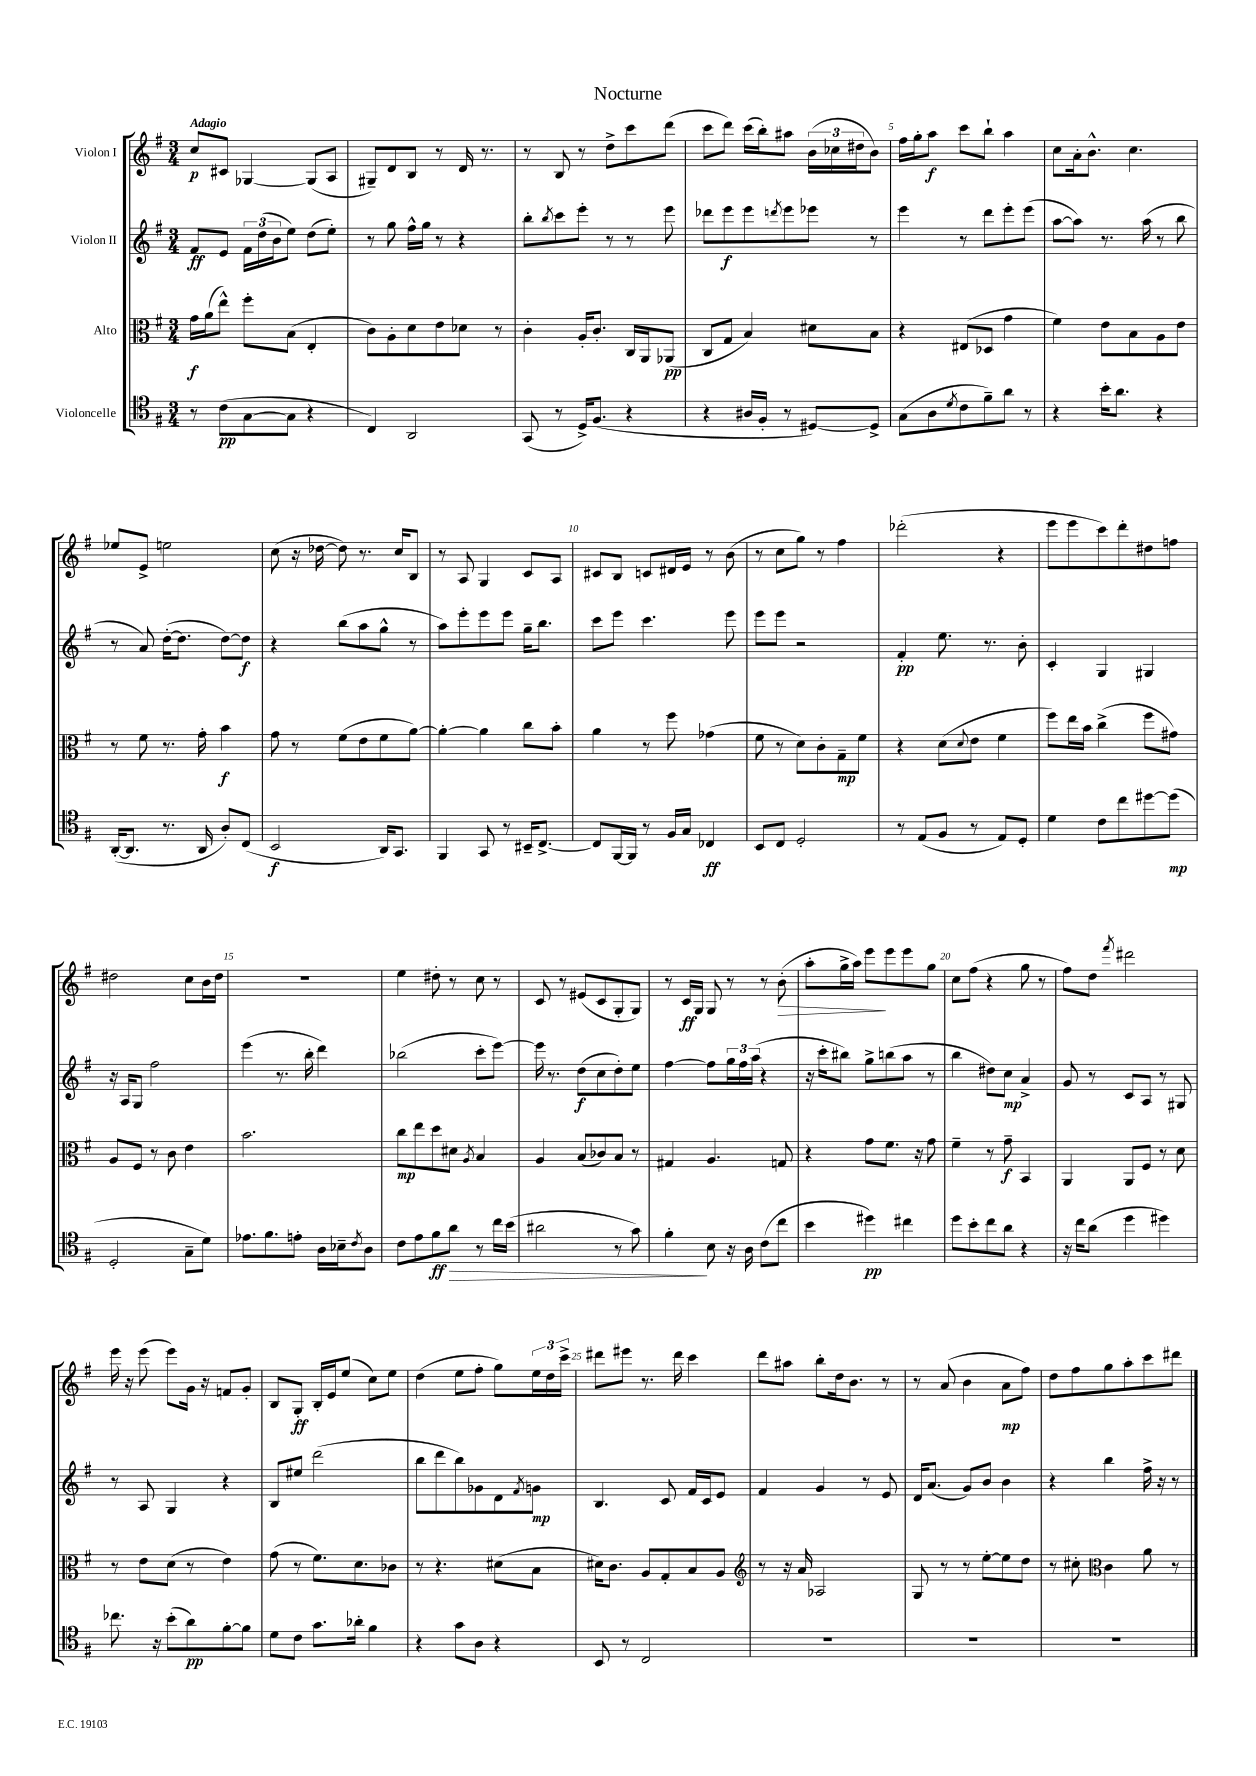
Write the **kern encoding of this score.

**kern	**dynam	**kern	**dynam	**kern	**dynam	**kern	**dynam
*part4	*part4	*part3	*part3	*part2	*part2	*part1	*part1
*staff4	*staff4	*staff3	*staff3	*staff2	*staff2	*staff1	*staff1
*I"Violoncelle	*	*I"Alto	*	*I"Violon II	*	*I"Violon I	*
*clefC4	*	*clefC3	*	*clefG2	*	*clefG2	*
*k[f#]	*	*k[f#]	*	*k[f#]	*	*k[f#]	*
*M3/4	*	*M3/4	*	*M3/4	*	*M3/4	*
=1	=1	=1	=1	=1	=1	=1	=1
!	!	!	!	!	!	!LO:TX:a:B:t=Adagio	!
8r	.	16g\LL	f	8f#/L	ff	8cc/L	p
.	.	(16a\J	.	.	.	.	.
(8c\L	pp	8ee^^\J)	.	8e/J	.	8c#X/J	.
[8G\	.	8ff#'\L	.	24f#\LL	.	[4G-X/	.
.	.	.	.	(24dd\	.	.	.
.	.	.	.	24b\J	.	.	.
8G\J]	.	(8B\J	.	8ee\J)	.	.	.
4r	.	4E'/	.	(8dd\L	.	(8G-/L]	.
.	.	.	.	8ee'\J)	.	8A/J	.
=2	=2	=2	=2	=2	=2	=2	=2
4C/)	.	8c\L)	.	8r	.	8G#X~/L)	.
.	.	8A'\	.	8gg\	.	8d/	.
2AA/	.	8d\	.	16ff#^^\LL	.	8B/J	.
.	.	.	.	16gg\JJ	.	.	.
.	.	8e\	.	8r	.	8r	.
.	.	8d-X\J	.	4r	.	16d/	.
.	.	.	.	.	.	8.r	.
.	.	8r	.	.	.	.	.
=3	=3	=3	=3	=3	=3	=3	=3
(8GG/	.	4c'\	.	8bb'\L	.	8r	.
.	.	.	.	8qbb/	.	.	.
8r	.	.	.	8ccc\	.	8B/	.
16D^/KL)	.	16A'/KL	.	8eee'\J	.	8r	.
(8.F#/J	.	8.c'/J	.	.	.	.	.
.	.	.	.	8r	.	8dd^\L	.
4r	.	16C/LL	.	8r	.	8ccc\	.
.	.	16AA/J	.	.	.	.	.
.	.	(8AA-X/J	pp	8eee\	.	(8ddd\J	.
=4	=4	=4	=4	=4	=4	=4	=4
4r	.	8C/L	.	8ddd-X\L	.	8ccc\L	.
.	.	8G/J	.	8eee\	f	8ddd\J)	.
16A#X/LL	.	4B/)	.	8eee\	.	(16ccc\LL	.
16F#'/JJ	.	.	.	.	.	16bb'\J)	.
.	.	.	.	8qdddn/	.	.	.
8r	.	.	.	8eee\	.	8aa#X\J	.
[8D#X/L)	.	8d#X\L	.	8eee-X\J	.	(24b\LL	.
.	.	.	.	.	.	24cc-X\	.
.	.	.	.	.	.	24dd#X\J	.
8D#^/J]	.	8B\J	.	8r	.	8b\J)	.
=5	=5	=5	=5	=5	=5	=5	=5
(8G\L	.	4r	.	4eee\	.	16ff#\LL	.
.	.	.	.	.	.	16gg'\J	.
8A\	.	.	.	.	.	8aa\J	f
8qd/	.	.	.	.	.	.	.
8c\	.	(8E#X/L	.	8r	.	8ccc\L	.
8f#~\)	.	8D-X/J	.	8ddd\L	.	8bb`\J	.
8a\J	.	4g\	.	8eee'\	.	4aa\	.
8r	.	.	.	(8eee\J	.	.	.
=6	=6	=6	=6	=6	=6	=6	=6
4r	.	4f#\)	.	[8aa\L	.	8cc\L	.
.	.	.	.	8aa\J])	.	16a'\k	.
.	.	.	.	.	.	8.b^^\J	.
16b'\KL	.	8e\L	.	8.r	.	.	.
8.a\J	.	.	.	.	.	.	.
.	.	8B\	.	.	.	4.cc\	.
.	.	.	.	(16aa\	.	.	.
4r	.	8A\	.	8r	.	.	.
.	.	8e\J	.	8bb\	.	.	.
!!LO:LB:g=z
=7	=7	=7	=7	=7	=7	=7	=7
([16AA'/KL	.	8r	.	8r	.	8ee-X/L	.
8.AA/J]	.	.	.	.	.	.	.
.	.	8f#\	.	8a/)	.	8e^/J	.
8.r	.	8.r	.	([16dd'\KL	.	2een\	.
.	.	.	.	8.dd\J]	.	.	.
16AA/	.	16g'\	.	.	.	.	.
8A'/L)	.	4b\	f	[8dd\L)	.	.	.
(8C/J	.	.	.	8dd\J]	f	.	.
=8	=8	=8	=8	=8	=8	=8	=8
2BB/	f	8g\	.	4r	.	(8cc\	.
.	.	8r	.	.	.	16r	.
.	.	.	.	.	.	[16dd-X\	.
.	.	(8f#\L	.	(8bb\L	.	8dd-\])	.
.	.	8e\	.	8aa\	.	8.r	.
16AA/KL)	.	8f#\	.	8gg^^\J	.	.	.
8.GG/J	.	.	.	.	.	16cc/KL	.
.	.	[8a\J)	.	8r	.	8B/J	.
=9	=9	=9	=9	=9	=9	=9	=9
4FF#/	.	4a'\_	.	8aa\L)	.	8r	.
.	.	.	.	8eee'\	.	8A/	.
8GG/	.	4a\]	.	8eee\	.	4G/	.
8r	.	.	.	8eee\J	.	.	.
16BB#X~/KL	.	8cc\L	.	16gg~\KL	.	8c/L	.
[8.C^/J	.	.	.	8.bb\J	.	.	.
.	.	8b'\J	.	.	.	8A/J	.
=10	=10	=10	=10	=10	=10	=10	=10
8C/L]	.	4a\	.	8ccc\L	.	8c#X/L	.
[16FF#/L	.	.	.	8eee\J	.	8B/J	.
16FF#/JJ]	.	.	.	.	.	.	.
8r	.	8r	.	4.ccc\	.	8cn/L	.
16F#/LL	.	8ff#\	.	.	.	16d#X/L	.
16G/JJ	.	.	.	.	.	16e/JJ	.
4C-X/	ff	(4g-X\	.	.	.	8r	.
.	.	.	.	8eee\	.	(8b\	.
=11	=11	=11	=11	=11	=11	=11	=11
8BB/L	.	8f#\	.	8eee\L	.	8r	.
8C/J	.	8r	.	8eee\J	.	8cc\L	.
2D'/	.	8d\L)	.	2r	.	8gg\J)	.
.	.	8c'\	.	.	.	8r	.
.	.	8G~\	mp	.	.	4ff#\	.
.	.	8f#\J	.	.	.	.	.
=12	=12	=12	=12	=12	=12	=12	=12
8r	.	4r	.	4f#'/	pp	(2ddd-X'\	.
(8E/L	.	.	.	.	.	.	.
8F#/J	.	(8d\L	.	8.ee\	.	.	.
.	.	8qqd/	.	.	.	.	.
8r	.	8e\J	.	.	.	.	.
.	.	.	.	8.r	.	.	.
8E/L)	.	4f#\	.	.	.	4r	.
8D'/J	.	.	.	8b'\	.	.	.
=13	=13	=13	=13	=13	=13	=13	=13
4d\	.	8ff#\L)	.	4c'/	.	8eee\L	.
.	.	16ee\L	.	.	.	8eee\	.
.	.	16b\JJ	.	.	.	.	.
8c\L	.	(4cc^\	.	4G/	.	8ccc\)	.
8cc\	.	.	.	.	.	8ddd'\	.
[8dd#X\	.	8ff#\L	.	4G#X/	.	8dd#X\	.
(8dd#\J]	mp	8g#X\J)	.	.	.	8ffn\J	.
!!LO:LB:g=z
=14	=14	=14	=14	=14	=14	=14	=14
2D'/	.	8A/L	.	16r	.	2dd#X\	.
.	.	.	.	16A/KL	.	.	.
.	.	8F#/J	.	8G/J	.	.	.
.	.	8r	.	2ff#\	.	.	.
.	.	8c\	.	.	.	.	.
8G~\L	.	4e\	.	.	.	8cc\L	.
8d\J)	.	.	.	.	.	16b\L	.
.	.	.	.	.	.	16dd#\JJ	.
=15	=15	=15	=15	=15	=15	=15	=15
8.e-X\L	.	2.b\	.	(4eee\	.	2.r	.
8.f#\	.	.	.	.	.	.	.
.	.	.	.	8.r	.	.	.
8en'\J	.	.	.	.	.	.	.
.	.	.	.	16bb'\	.	.	.
16A\LL	.	.	.	4ddd\)	.	.	.
16B-X~\J	.	.	.	.	.	.	.
8qc/	.	.	.	.	.	.	.
8A\J	.	.	.	.	.	.	.
=16	=16	=16	=16	=16	=16	=16	=16
8c\L	.	8cc\L	mp	(2bb-X\	.	4ee\	.
8e\	.	8ee\	.	.	.	.	.
8f#\	ff	8dd\	.	.	.	8dd#X'\	.
!	!LO:HP:b	!	!	!	!	!	!
8a\J	>	8d#X\J	.	.	.	8r	.
.	.	8qA/	.	.	.	.	.
8r	.	4B/	.	8ccc'\L	.	8cc\	.
16cc\LL	.	.	.	[8eee\J)	.	8r	.
(16b\JJ	.	.	.	.	.	.	.
=17	=17	=17	=17	=17	=17	=17	=17
2a#X\	.	4A/	.	16eee\]	.	8c/	.
.	.	.	.	8.r	.	.	.
.	.	.	.	.	.	8r	.
.	.	(8B/L	.	(8dd\L	f	(8e#X/L	.
.	.	8c-X/)	.	8cc\	.	8c/	.
8r	.	8B/J	.	8dd'\)	.	8G'/	.
8g\)	.	8r	.	8ee\J	.	8G/J)	.
=18	=18	=18	=18	=18	=18	=18	=18
4f#'\	.	4G#X/	.	[4ff#\	.	8r	.
.	.	.	.	.	.	16c/LL	ff
.	.	.	.	.	.	16G/JJ	.
8B\	]	4.A/	.	8ff#\L]	.	8G/	.
16r	.	.	.	24gg\L	.	8r	.
.	.	.	.	24ff#\	.	.	.
16A\	.	.	.	.	.	.	.
.	.	.	.	(24aa\JJ	.	.	.
(8c\L	.	.	.	4r	.	8r	.
!	!	!	!	!	!	!	!LO:HP:b
8cc\J	.	8Gn/	.	.	.	(8b'\	>
=19	=19	=19	=19	=19	=19	=19	=19
4b\	.	4r	.	16r	.	8aa'\L	.
.	.	.	.	16ccc'\KL	.	.	.
.	.	.	.	8bb#X\J)	.	16gg^\L	.
.	.	.	.	.	.	16aa\JJ)	.
4dd#X\)	pp	8g\L	.	8gg^\L	.	8eee\L	.
.	.	8.f#\J	.	(8bbn\	.	8eee\	]
4cc#X\	.	.	.	8aa\J	.	8eee\	.
.	.	16r	.	.	.	.	.
.	.	8g\	.	8r	.	8gg\J	.
=20	=20	=20	=20	=20	=20	=20	=20
8dd\L	.	4f#~\	.	4bb\	.	8cc\L	.
8b'\	.	.	.	.	.	(8ff#\J	.
8cc\	.	8r	.	8dd#X\L)	.	4r	.
8a\J	.	8g~\	f	8cc\J	mp	.	.
4r	.	4BB/	.	4a^/	.	8gg\	.
.	.	.	.	.	.	8r	.
=21	=21	=21	=21	=21	=21	=21	=21
16r	.	4AA/	.	8g/	.	8ff#\L)	.
16cc\KL	.	.	.	.	.	.	.
(8a\J	.	.	.	8r	.	8dd\J	.
.	.	.	.	.	.	8qfff#/	.
4dd\	.	8AA/L	.	8c/L	.	2ddd#X\	.
.	.	8F#/J	.	8A/J	.	.	.
4dd#X\)	.	8r	.	8r	.	.	.
.	.	8d\	.	8G#X/	.	.	.
!!LO:LB:g=z
=22	=22	=22	=22	=22	=22	=22	=22
8.cc-X\	.	8r	.	8r	.	16eee\	.
.	.	.	.	.	.	16r	.
.	.	8e\L	.	8A/	.	(8eee\	.
16r	.	.	.	.	.	.	.
(8b'\L	.	(8d\J	.	4G/	.	8eee\L)	.
8a\)	pp	8r	.	.	.	16g\Jk	.
.	.	.	.	.	.	16r	.
[8f#'\	.	4e\)	.	4r	.	8fn/L	.
8f#\J]	.	.	.	.	.	8g'/J	.
=23	=23	=23	=23	=23	=23	=23	=23
8d\L	.	(8g\	.	8B/L	.	8B/L	.
8c\J	.	8r	.	8ee#X/J	.	8G'/J	ff
8.g\L	.	8.f#\L)	.	(2ddd\	.	16B'/LL	.
.	.	.	.	.	.	16e/J	.
.	.	.	.	.	.	(8ee/J	.
16a-X'\Jk	.	8.d\	.	.	.	.	.
4f#\	.	.	.	.	.	8cc\L)	.
.	.	8c-X\J	.	.	.	8ee\J	.
=24	=24	=24	=24	=24	=24	=24	=24
4r	.	8r	.	8bb\L	.	(4dd\	.
.	.	4.r	.	8ddd\	.	.	.
8g\L	.	.	.	8bb\)	.	8ee\L	.
8A\J	.	.	.	8g-X\	.	8ff#'\J	.
4r	.	(8d#X\L	.	8d\	.	8gg\L)	.
.	.	.	.	8qf#/	.	.	.
.	.	8B\J	.	8gn\J	mp	24ee\L	.
.	.	.	.	.	.	24dd\	.
.	.	.	.	.	.	24ccc^\JJ	.
=25	=25	=25	=25	=25	=25	=25	=25
8BB/	.	16d#X\KL)	.	4.B/	.	8ddd#X\L	.
.	.	8.c\J	.	.	.	.	.
8r	.	.	.	.	.	8eee#X\J	.
2C/	.	8A/L	.	.	.	8.r	.
.	.	8G'/	.	8c/	.	.	.
.	.	.	.	.	.	16ddd#\	.
.	.	8B/	.	16f#/LL	.	4ccc\	.
.	.	.	.	16c/J	.	.	.
.	.	8A/J	.	8e/J	.	.	.
=26	=26	=26	=26	=26	=26	=26	=26
*	*	*clefG2	*	*	*	*	*
2.r	.	8r	.	4f#/	.	8ddd\L	.
.	.	16r	.	.	.	8aa#X\J	.
.	.	16a/	.	.	.	.	.
.	.	2A-X/	.	4g/	.	8bb'\L	.
.	.	.	.	.	.	16dd\k	.
.	.	.	.	.	.	8.b\J	.
.	.	.	.	8r	.	.	.
.	.	.	.	8e/	.	8r	.
=27	=27	=27	=27	=27	=27	=27	=27
2.r	.	8G/	.	16d/KL	.	8r	.
.	.	.	.	(8.a/J	.	.	.
.	.	8r	.	.	.	(8a/	.
.	.	8r	.	8g/L)	.	4b\	.
.	.	[8ee'\L	.	8b/J	.	.	.
.	.	8ee\]	.	4b\	.	8a\L	mp
.	.	8dd\J	.	.	.	8ff#\J)	.
=28	=28	=28	=28	=28	=28	=28	=28
2.r	.	8r	.	4r	.	8dd\L	.
.	.	8cc#X'\	.	.	.	8ff#\	.
*	*	*clefC3	*	*	*	*	*
.	.	4c\	.	4bb\	.	8gg\	.
.	.	.	.	.	.	8aa'\	.
.	.	8a\	.	16ff#^\	.	8ccc\	.
.	.	.	.	16r	.	.	.
.	.	8r	.	8r	.	8ddd#X\J	.
==	==	==	==	==	==	==	==
*-	*-	*-	*-	*-	*-	*-	*-
